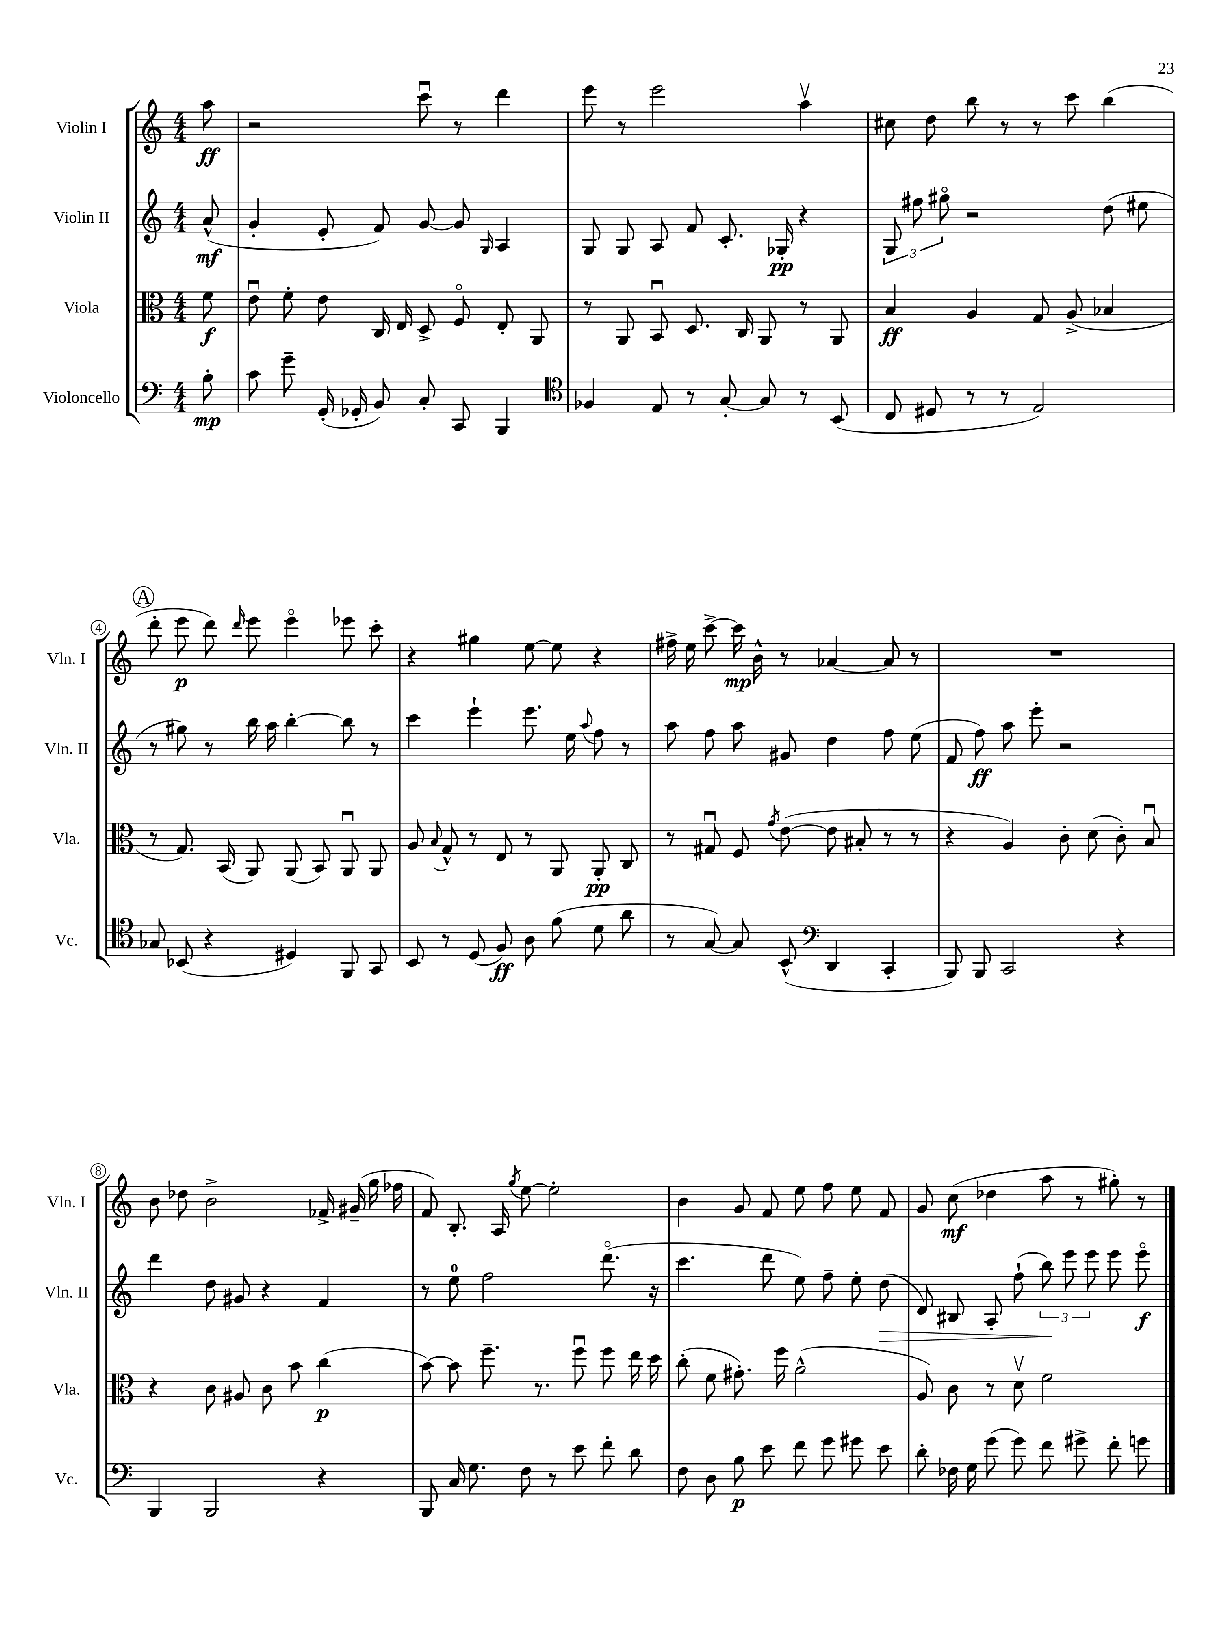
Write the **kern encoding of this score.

**kern	**kern	**kern	**kern
*staff4	*staff3	*staff2	*staff1
*clefF4	*clefC3	*clefG2	*clefG2
*k[]	*k[]	*k[]	*k[]
*M4/4	*M4/4	*M4/4	*M4/4
8B'	8f	(8a^^	8aa
=	=	=	=
8c	8eu	4g'	2r
8g~	8f'	.	.
(16GG'	8e	8e'	.
16GG-'	.	.	.
8BB)	16C	8f)	.
.	16E	.	.
8C'	8D^	[8g	8cccu
8CC	8Fo	8g]	8r
.	.	16qqG	.
4BBB	8E'	4A	4ddd
.	8AA	.	.
=	=	=	=
*clefC4	*	*	*
4F-	8r	8G	8eee
.	8AA	8G	8r
8E	8BBu	8A	2eee
8r	8.D	8f	.
[8G'	.	8.c'	.
.	16C	.	.
8G]	8AA	.	.
.	.	16G-'	.
8r	8r	4r	4aav
(8BB	8AA	.	.
=	=	=	=
8C	4B	12G	8cc#
.	.	12ff#	.
8D#	.	.	8dd
.	.	12gg#o	.
8r	4A	2r	8bb
8r	.	.	8r
2E)	8G	.	8r
.	(8A^	.	8ccc
.	4B-	(8dd	(4bb
.	.	8ee#	.
=	=	=	=
8G-	8r	8r	8ddd'
(8BB-	8.G)	8gg#)	8eee
4r	.	8r	8ddd)
.	(16BB	.	.
.	.	.	16qqddd
.	8AA)	16bb	8eee
.	.	16aa	.
4D#)	(8AA	[4bb'	4eeeo
.	8BB)	.	.
8FF	8AAu	8bb]	8eee-
8GG	8AA	8r	8ccc'
=	=	=	=
8BB	8A	4ccc	4r
.	8qqB	.	.
8r	8G^^	.	.
(8D	8r	4eee`	4gg#
8F)	8E	.	.
8A	8r	8.eee	[8ee
(8f	8AA	.	8ee]
.	.	16ee	.
.	.	8qqaa	.
8d	8AA'	8ff	4r
8a	8C	8r	.
=	=	=	=
8r	8r	8aa	16ff#^
.	.	.	16ee
[8G)	8G#u	8ff	[8ccc^
8G]	8F	8aa	16ccc]
.	.	.	16b^^
.	8qg	.	.
(8BB^^	([8e	8g#	8r
*clefF4	*	*	*
4DD	8e]	4dd	[4a-
.	8B#'	.	.
4CC'	8r	8ff	8a-]
.	8r	(8ee	8r
=	=	=	=
8BBB)	4r	8f	1r
8BBB	.	8ff)	.
2CC	4A)	8aa	.
.	.	8eee'	.
.	8c'	2r	.
.	(8d	.	.
4r	8c')	.	.
.	8Bu	.	.
=	=	=	=
4BBB	4r	4ddd	8b
.	.	.	8dd-
2BBB	8c	8dd	2b^
.	8A#	8g#	.
.	8c	4r	.
.	8b	.	.
4r	(4cc	4f	16f-^
.	.	.	(16g#~
.	.	.	16gg
.	.	.	16ff-
=	=	=	=
8BBB	[8b)	8r	8f)
16C	8b]	8ee	8.B'
8.G	.	.	.
.	8.ff~	2ff	.
.	.	.	16A
.	.	.	8qgg
8F	.	.	[8ee
.	8.r	.	.
8r	.	.	2ee']
8e	8ffu	.	.
8f'	8ff	(8.dddo	.
8d	16ee	.	.
.	16dd	16r	.
=	=	=	=
8F	(8cc'	4.ccc	4b
8D	8f	.	.
8B	8.g#')	.	8g
8e	.	8ddd	8f
.	16ff	.	.
8f	(2a^^	8ee)	8ee
8g	.	8ff~	8ff
8g#	.	8ee'	8ee
8e	.	(8dd	8f
=	=	=	=
8d'	8A)	8d)	8g
16F-	8c	8B#	(8cc
16G	.	.	.
(8g	8r	8A'	4dd-
8g)	8dv	(8ff`	.
8f	2f	12bb)	8aa
.	.	12eee	.
8g#^	.	.	8r
.	.	12eee	.
8f'	.	8eee	8gg#')
8g	.	8eeeo	8r
==	==	==	==
*-	*-	*-	*-
